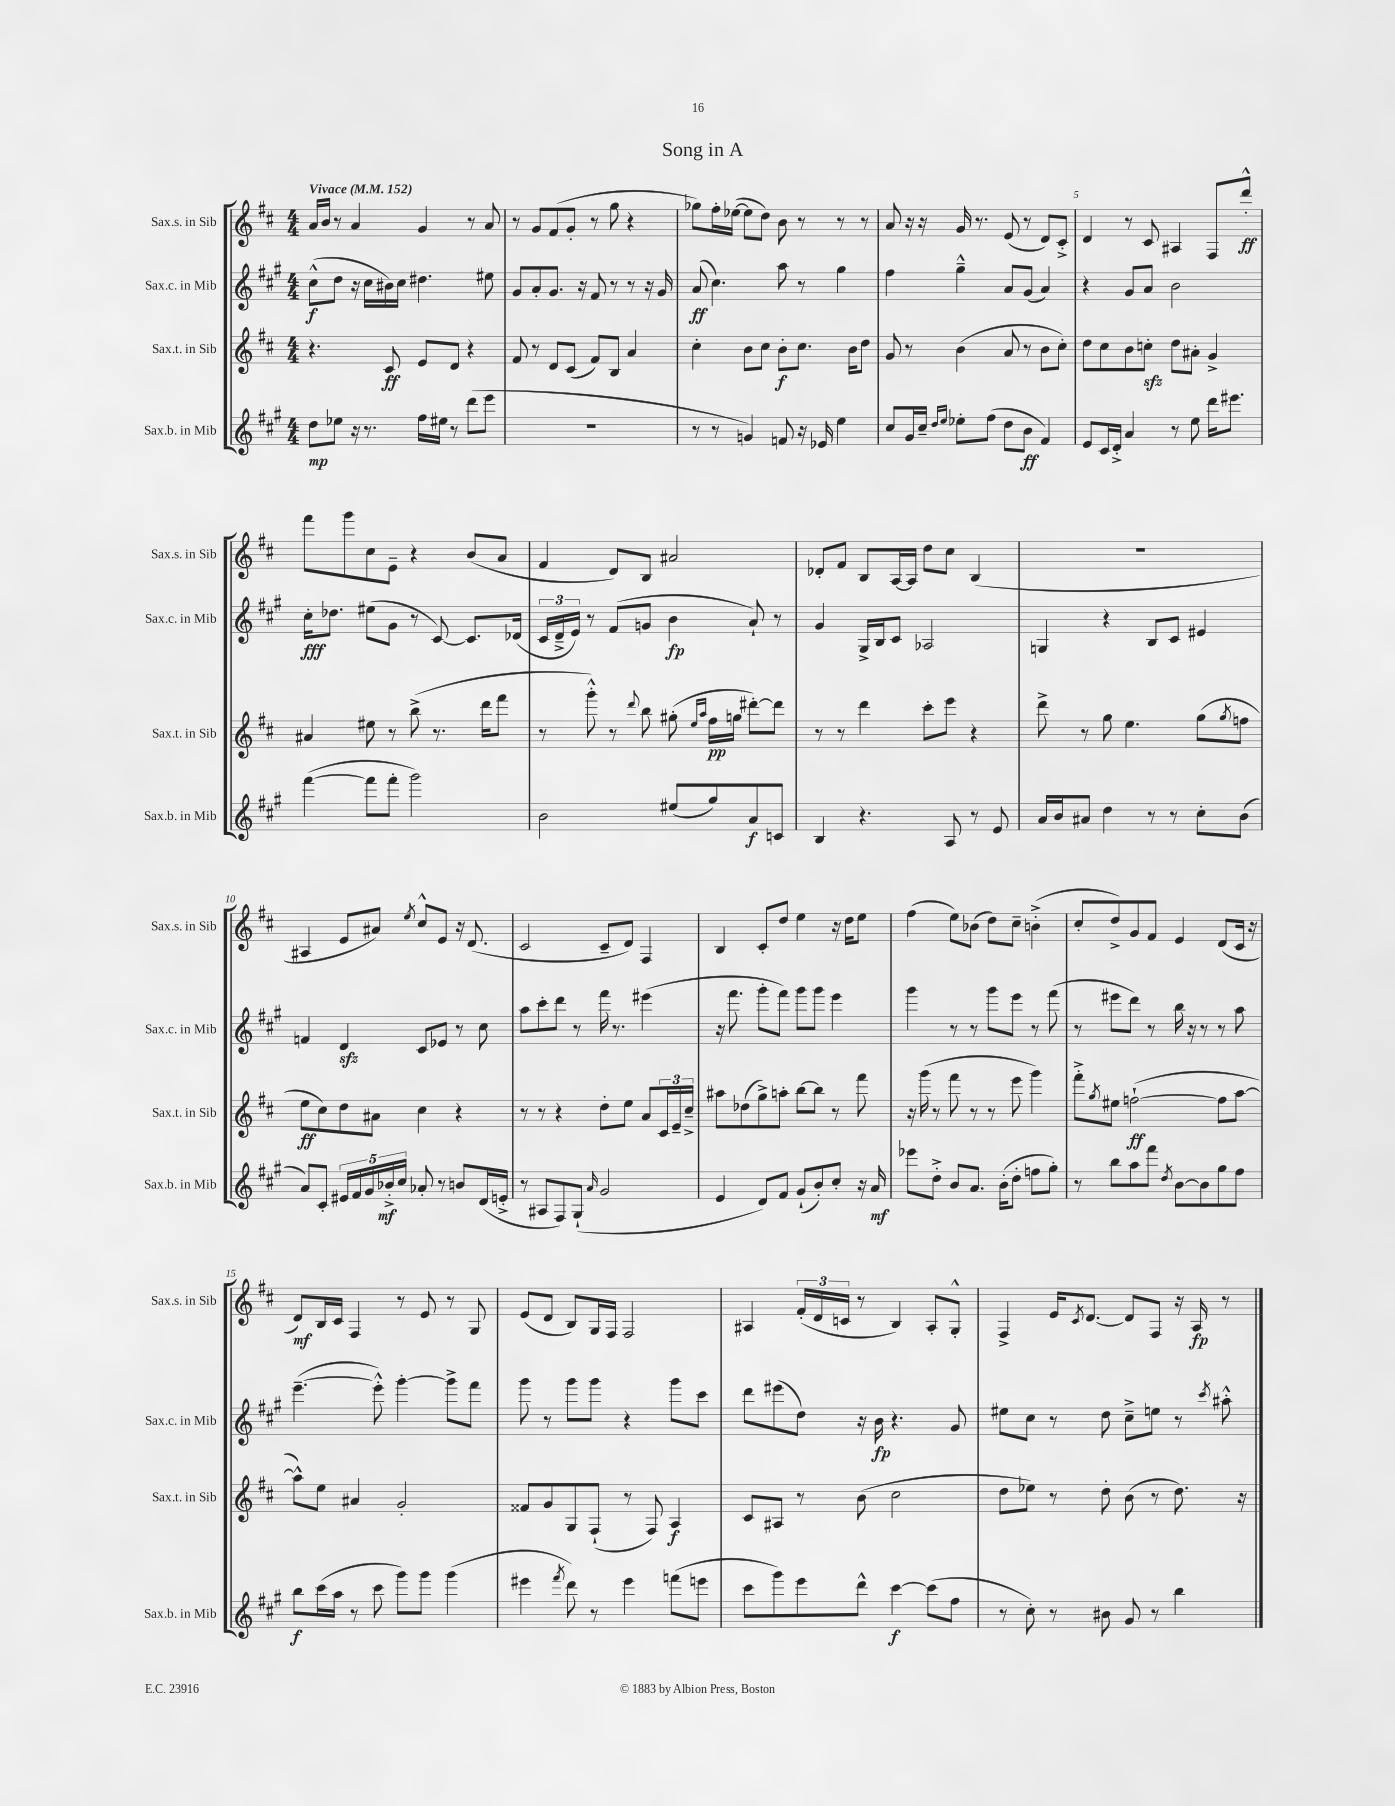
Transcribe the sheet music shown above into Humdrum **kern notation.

**kern	**kern	**kern	**kern
*staff4	*staff3	*staff2	*staff1
*clefG2	*clefG2	*clefG2	*clefG2
*k[f#c#g#]	*k[f#c#]	*k[f#c#g#]	*k[f#c#]
*M4/4	*M4/4	*M4/4	*M4/4
*MM152	*MM152	*MM152	*MM152
8dd\L	4.r	(8cc#^^\L	16a/LL
.	.	.	16b/JJ
8ee-\J	.	8dd\J	8r
16r	.	16r	4a/
8.r	.	16cc#\LL	.
.	8c#/	16b#\)	.
.	.	16cc#\JJ	.
16ff#\LL	8e/L	4.dd#\	4g/
16ee#\JJ	.	.	.
8r	8d/J	.	.
(8ddd\L	4r	.	8r
8eee\J	.	8ee#\	8a/
=	=	=	=
1r	8f#/	8g#/L	8r
.	8r	8a'/	8g/L
.	8d/L	8.g#/J	(8f#/
.	(8c#/J	.	8g'/J
.	.	16r	.
.	8f#/L)	8f#/	8r
.	8B/J	8r	8gg\
.	4a/	8r	4r
.	.	16r	.
.	.	16g#/	.
=	=	=	=
8r	4cc#'\	(8a/	8gg-\L)
8r	.	4.cc#\)	16ff#'\L
.	.	.	([16ee-\JJ
4g/)	8b\L	.	8ee-\]L
.	8cc#\J	.	8dd\J)
8f/	8b'\L	8aa\	8b\
16r	8.cc#\J	8r	8r
16e-/	.	.	.
4ee\	.	4gg#\	8r
.	16b\LK	.	.
.	8dd\J	.	8r
=	=	=	=
8cc#/L	8g/	4ff#\	8a/
16g#/L	8r	.	16r
16cc#~/JJ	.	.	16r
16qqdd/LL	.	.	.
16qqee/JJ	.	.	.
8ee-'\L	(4b\	4gg#~^^\	16g/
.	.	.	8.r
(8ff#\J	.	.	.
8dd\L	8a/	8a/L	(8e/
8b\J	8r	(8g#/J	8r
4f#/)	8b\L	4a/)	8d/L)
.	8cc#'\J)	.	8c#'^/J
=	=	=	=
8e/L	8dd\L	4r	4d/
16c#/L	8cc#\	.	.
16d'^/JJ	.	.	.
4a/	8b\	8g#/L	8r
.	8cc'\J	8a/J	8c#/
8r	8dd\L	2b\	4A#/
8ee\	8a#'\J	.	.
16ddd\LK	4g^/	.	8F#/L
8.eee#\J	.	.	.
.	.	.	8ddd'^^/J
=	=	=	=
([4fff#\	4a#/	16cc#'\LK	8fff#\L
.	.	8.dd-\J	.
.	.	.	8ggg\
8fff#\]L	8ee#\	(8ee#\L	8cc#\
8fff#'\J	8r	8g#\J	8e~\J
2ggg#\)	(8bb^\	8r	4r
.	8.r	[8c#/)	.
.	.	8.c#/]L	(8b/L
.	16ddd\LK	.	.
.	8fff#\J	.	8a/J
.	.	(16d-/Jk	.
=	=	=	=
2b\	8r	24c#/LL	4f#/
.	.	24d~^/	.
.	.	24e/JJ)	.
.	8ggg'^^\)	8r	.
.	8r	(8f#/L	8d/L)
.	8qqddd/	.	.
.	8bb\	8g/J	8B/J
(8ee#/L	(8gg#'\	4b\	2a#/
.	16qqee/LL	.	.
.	16qqaa/JJ	.	.
8gg#/)	16ff#\LL	.	.
.	16gg\JJ	.	.
8a/	[8ddd#'\L)	8a`/)	.
8c/J	8ddd#\]J	8r	.
=	=	=	=
4B/	8r	4g#/	8d-'/L
.	8r	.	8f#/J
4.r	4ddd\	16G#^/LL	8B/L
.	.	16B/J	.
.	.	8c#/J	[16A/L
.	.	.	16A/]JJ
.	8ccc#'\L	2A-/	8dd\L
8A/	8eee\J	.	8cc#\J
8r	4r	.	(4B/
8e/	.	.	.
=	=	=	=
16a/LL	8ddd^\	4G/	1r
16b/J	.	.	.
8a#/J	8r	.	.
4dd\	8gg\	4r	.
.	4.ee\	.	.
8r	.	8B/L	.
8r	.	8c#/J	.
8cc#'\L	(8gg\L	4e#/	.
.	8qgg/	.	.
(8b\J	8ff\J	.	.
=	=	=	=
8a/L)	8ee\L	4f/	4A#/
8c#'/J	8cc#\)	.	.
20e#/LL	8dd\	4d/	8e/L
20f#/	.	.	.
20g#/	.	.	.
.	8a#\J	.	8a#/J)
20b-'^/	.	.	.
20cc#/JJ	.	.	.
.	.	.	8qee/
8a-'/	4cc#\	8c#/L	8cc#^^/L
8r	.	8e-/J	8e/J
8b/L	4r	8r	16r
.	.	.	(8.d/
(16d/L	.	8cc#\	.
16e'^/JJ	.	.	.
=	=	=	=
8r	8r	8aa\L	2c#/
8A#/L	8r	8ccc#'\	.
8F#/)	4r	8ddd\J	.
(8G#`/J	.	8r	.
16qqa/	.	.	.
2g#/	8dd'\L	16fff#\	8c#~/L
.	.	8.r	.
.	8ee\J	.	8d/J)
.	8a/L	(4eee#\	4F#/
.	24c#/L	.	.
.	24e~/	.	.
.	24cc#~^/JJ	.	.
=	=	=	=
4e/	8aa#\L	16r	4B/
.	.	8.fff#\	.
.	(8dd-\	.	.
8d/L)	8gg^\)	8ggg#'\L	8c#'/L
8f#/J	8aa'\J	8fff#\J)	8dd/J
(8g#`/L	[8bb\L	8ggg#\L	4ee\
8b'/)	8bb\]J	8ggg#\J	.
8cc#'/J	8r	4eee\	16r
.	.	.	16dd\LK
16r	8fff#\	.	8ee\J
16a/	.	.	.
=	=	=	=
8eee-\L	16r	4ggg#\	(4ff#\
.	(16ggg\	.	.
8dd'^\J	8r	.	.
8b/L	8fff#\	8r	8ee\L)
8.a/J	8r	8r	(8b-\J
.	8r	8ggg#\L	8dd\L)
(16b'\LK	.	.	.
8dd'\J	8eee\	8eee\J	8cc#~\J
8ff\L	4ggg\)	8r	(4b'^\
8gg#'\J)	.	(8fff#\	.
=	=	=	=
8r	8fff#'^\L	8r	8cc#'/L
.	8qgg/	.	.
8bb\L	8ee#\J	8eee#\L	8dd^/)
8aa\	([2ff`\	8ddd\J)	8g/
8fff#\J	.	8r	8f#/J
8qdd/	.	.	.
[8b\L	.	16bb\	4e/
.	.	16r	.
8b\]	.	8r	.
8gg#\	8ff\]L	8r	(8d/L
8ff#\J	[8aa\J	8aa\	16c#/Jk
.	.	.	16r
=	=	=	=
8bb\L	8aa^^\]L)	([4.eee~\	8d/L)
(16ccc#\L	8ee\J	.	16B/L
16aa\JJ	.	.	16c#/JJ
8r	4a#/	.	4F#/
8ccc#\	.	8eee'^^\])	.
8ggg#\L)	2g'/	[4ggg#'\	8r
8ggg#\J	.	.	8e/
(4ggg#\	.	8ggg#^\]L	8r
.	.	8fff#\J	8G/
=	=	=	=
4eee#\	8f##/L	8ggg#\	(8e/L
.	8g/	8r	8d/J
8qfff#/	.	.	.
8ddd\)	8G/	8ggg#\L	8B/L)
8r	(8F#`/J	8ggg#\J	16G/L
.	.	.	16F#/JJ
4eee#\	8r	4r	2F#/
.	8F#/)	.	.
(8fff\L	4A/	8ggg#\L	.
8eee\J	.	8ccc#\J	.
=	=	=	=
8ccc#\L	8c#/L	8ddd\L	4A#/
8ggg#\)	8A#/J	(8eee#\	.
8eee\	8r	8dd\J)	(24f#'/LL
.	.	.	24d/
.	.	.	24c/JJ
8ddd^^\J	(8b\	16r	8r
.	.	16b\	.
[4ccc#\	2cc#\	4.r	4B/)
(8ccc#\]L	.	.	8A#'/L
8ff#\J	.	8g#/	8G'^^/J
=	=	=	=
8r	8dd\L	8ee#\L	4F#^/
8cc#'\)	8ee-\J)	8cc#\J	.
8r	8r	8r	16e/LK
.	.	.	8qc#/
.	.	.	[8.d/J
8b#\	8dd'\	8dd\	.
8g#/	(8b\	8cc#~^\L	8d/]L
8r	8r	8ee\J	8F#/J
4bb\	8.dd\)	8r	16r
.	.	.	16A/
.	.	8qccc#/	.
.	.	8aa#'^^\	8r
.	16r	.	.
==	==	==	==
*-	*-	*-	*-
